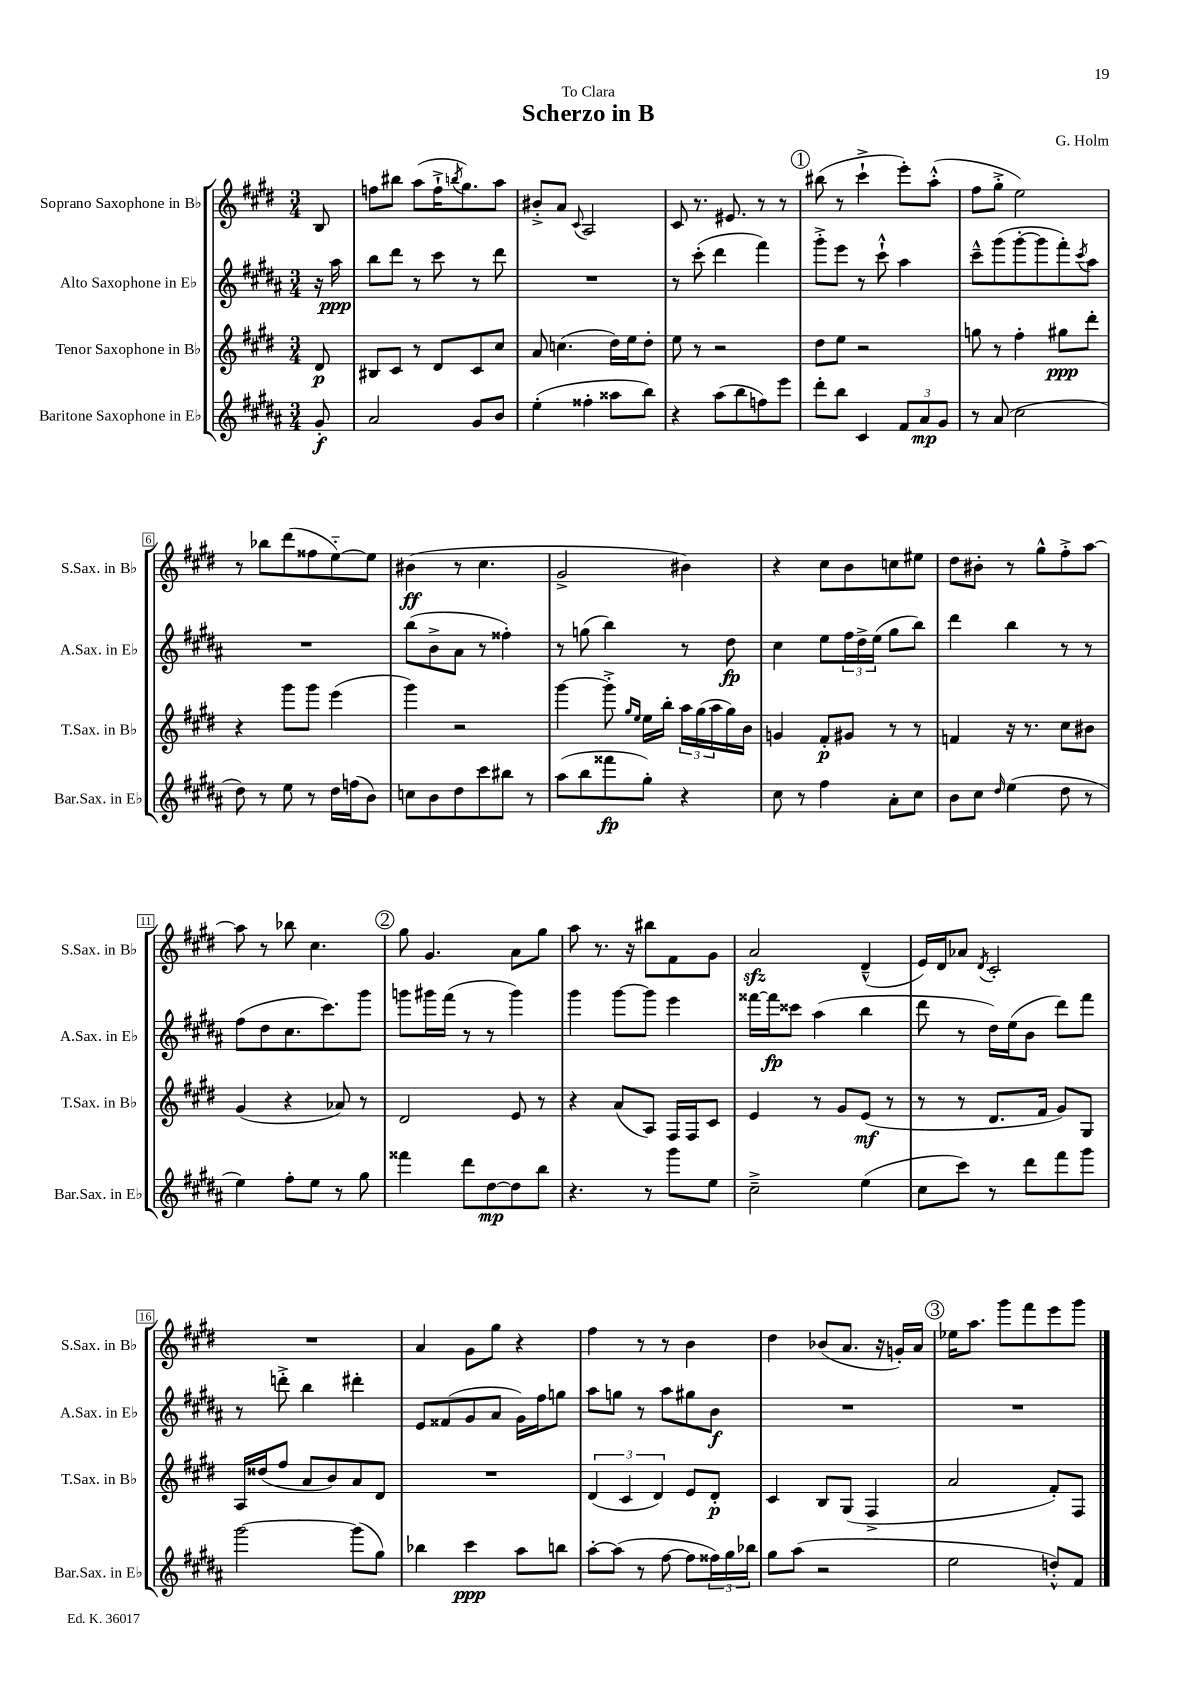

**kern	**kern	**kern	**kern
*staff4	*staff3	*staff2	*staff1
*clefG2	*clefG2	*clefG2	*clefG2
*k[f#c#g#d#a#]	*k[f#c#g#d#]	*k[f#c#g#d#a#]	*k[f#c#g#d#]
*M3/4	*M3/4	*M3/4	*M3/4
8g#'/	8d#/	16r	8B/
.	.	16aa#\	.
=	=	=	=
2a#/	8B#/L	8bb\L	8ff\L
.	8c#/J	8ddd#\J	8bb#\J
.	8r	8r	(8aa\L
.	8d#/L	8ccc#\	16ff`^\K
.	.	.	8qbb/
.	.	.	8.gg#\)
8g#/L	8c#/	8r	.
8b/J	8cc#/J	8ddd#\	8aa\J
=	=	=	=
(4ee'\	8a/	2.r	8b#'^/L
.	(4.cc\	.	8a/J
.	.	.	8qqc#/
4ff##'\	.	.	2A/
8aa##\L	16dd#\LL)	.	.
.	16ee\J	.	.
8bb\J)	8dd#'\J	.	.
=	=	=	=
4r	8ee\	8r	8c#/
.	8r	(8ccc#'\	8.r
(8aa#\L	2r	4ddd#\	.
.	.	.	8.e#/
8bb\	.	.	.
8ff\)	.	4fff#\)	8r
8eee\J	.	.	8r
=	=	=	=
8ddd#'\L	8dd#\L	8ggg#'^\L	(8bb#\
8bb\J	8ee\J	8eee\J	8r
4c#/	2r	8r	4ccc#`^\
.	.	8ccc#`^^\	.
12f#/L	.	4aa#\	8eee'\L)
12a#/	.	.	.
.	.	.	(8aa'^^\J
12g#/J	.	.	.
=	=	=	=
8r	8gg\	8ccc#~^^\L	8ff#\L
(8a#/	8r	(8ggg#\	8gg#'^\J
2cc#\	4ff#'\	[8ggg#'\	2ee\)
.	.	8ggg#\]	.
.	8gg#\L	8fff#'\)	.
.	.	8qccc#/	.
.	8ddd#'\J	8aa#\J	.
=	=	=	=
8dd#\)	4r	2.r	8r
8r	.	.	8bb-\L
8ee\	8ggg#\L	.	(8ddd#\
8r	8ggg#\J	.	8ff##\
16dd#\LL	(4eee\	.	[8ee'~\)
(16ff\J	.	.	.
8b\J)	.	.	8ee\]J
=	=	=	=
8cc\L	4ggg#\)	(8bb\L	(4b#\
8b\	.	8b^\	.
8dd#\	2r	8a#\J	8r
8ccc#\	.	8r	4.cc#\
8bb#\J	.	4ff##'\)	.
8r	.	.	.
=	=	=	=
(8aa#\L	[4ggg#\	8r	2g#^/
8bb\	.	(8gg\	.
8fff##\	8ggg#'^\]	4bb\)	.
.	16qqgg#/LL	.	.
.	16qqee/JJ	.	.
8gg#'\J)	16ee\LL	.	.
.	16bb'\JJ	.	.
4r	24aa\LL	8r	4b#\)
.	(24gg#\	.	.
.	24aa\	.	.
.	16gg#\)	8dd#\	.
.	16b\JJ	.	.
=	=	=	=
8cc#\	4g/	4cc#\	4r
8r	.	.	.
4ff#\	8f#'/L	8ee\L	8cc#\L
.	8g#/J	24ff#\L	8b\
.	.	24dd#^\	.
.	.	(24ee\JJ	.
8a#'\L	8r	8gg#\L	8cc\
8cc#\J	8r	8bb\J)	8ee#\J
=	=	=	=
8b\L	4f/	4ddd#\	8dd#\L
8cc#\J	.	.	8b#'\J
16qqdd#/	.	.	.
(4ee\	16r	4bb\	8r
.	8.r	.	.
.	.	.	8gg#^^\L
8dd#\	8cc#\L	8r	8ff#'^\
8r	8b#\J	8r	[8aa\J
=	=	=	=
4ee\)	(4g#/	(8ff#\L	8aa\]
.	.	8dd#\	8r
8ff#'\L	4r	8.cc#\	8bb-\
8ee\J	.	.	4.cc#\
.	.	8.ccc#\)	.
8r	8a-/)	.	.
8gg#\	8r	8ggg#\J	.
=	=	=	=
4fff##\	2d#/	8ggg\L	8gg#\
.	.	16ggg#\L	4.g#/
.	.	(16fff#\JJ	.
8ddd#\L	.	8r	.
[8dd#\	.	8r	.
8dd#\]	8e/	4ggg#\)	8a\L
8bb\J	8r	.	8gg#\J
=	=	=	=
4.r	4r	4ggg#\	8aa\
.	.	.	8.r
.	(8a/L	[8ggg#\L	.
.	.	.	16r
8r	8A/J)	8ggg#\]J	8bb#\L
8ggg#\L	16F#/LL	4eee\	8f#\
.	16F#/J	.	.
8ee\J	8c#/J	.	8g#\J
=	=	=	=
2cc#~^\	4e/	[16fff##\LL	2a/
.	.	16fff##\]J	.
.	.	8ccc##\J	.
.	8r	(4aa#\	.
.	8g#/L	.	.
(4ee\	(8e/J	4bb\	(4d#~^^/
.	8r	.	.
=	=	=	=
8cc#\L	8r	8ddd#\	16e/LL)
.	.	.	16d#/J
8ccc#\J)	8r	8r	8a-/J
.	.	.	8qd#/
8r	8.d#/L	16dd#\LL)	2c#'/
.	.	(16ee\J	.
8ddd#\L	.	8b\J	.
.	16f#/Jk	.	.
8fff#\	8g#/L)	8ddd#\L)	.
8ggg#\J	8G#/J	8fff#\J	.
=	=	=	=
[2ggg#\	16A/LL	8r	2.r
.	(16dd##/J	.	.
.	8ff#/J	8ddd'^\	.
.	8a/L	4bb\	.
.	8b/)	.	.
(8ggg#\]L	8a/	4ddd#'\	.
8gg#\J)	8d#/J	.	.
=	=	=	=
4bb-\	2.r	8e/L	4a/
.	.	(8f##/	.
4ccc#\	.	8g#/	8g#\L
.	.	8a#/J	8gg#\J
8aa#\L	.	16g#\LL)	4r
.	.	16ff#\J	.
8bb\J	.	8gg\J	.
=	=	=	=
[8aa#'\L	(6d#/	8aa#\L	4ff#\
(8aa#\]J	.	8gg\J	.
.	6c#/	.	.
8r	.	8r	8r
.	6d#/)	.	.
[8ff#\	.	8aa#\L	8r
8ff#\]L	8e/L	8gg#\	4b\
24ff##\L)	8d#'/J	8b\J	.
24gg#\	.	.	.
24bb-\JJ	.	.	.
=	=	=	=
8gg#\L	4c#/	2.r	4dd#\
(8aa#\J	.	.	.
2r	8B/L	.	(8b-/L
.	(8G#/J	.	8.a/J
.	4F#^/	.	.
.	.	.	16r
.	.	.	16g'/LL)
.	.	.	16a/JJ
=	=	=	=
2ee\	2a/	2.r	16ee-\LK
.	.	.	8.aa\J
.	.	.	8ggg#\L
.	.	.	8fff#\
8dd'^^/L)	8f#'/L)	.	8eee\
8f#/J	8F#/J	.	8ggg#\J
==	==	==	==
*-	*-	*-	*-
